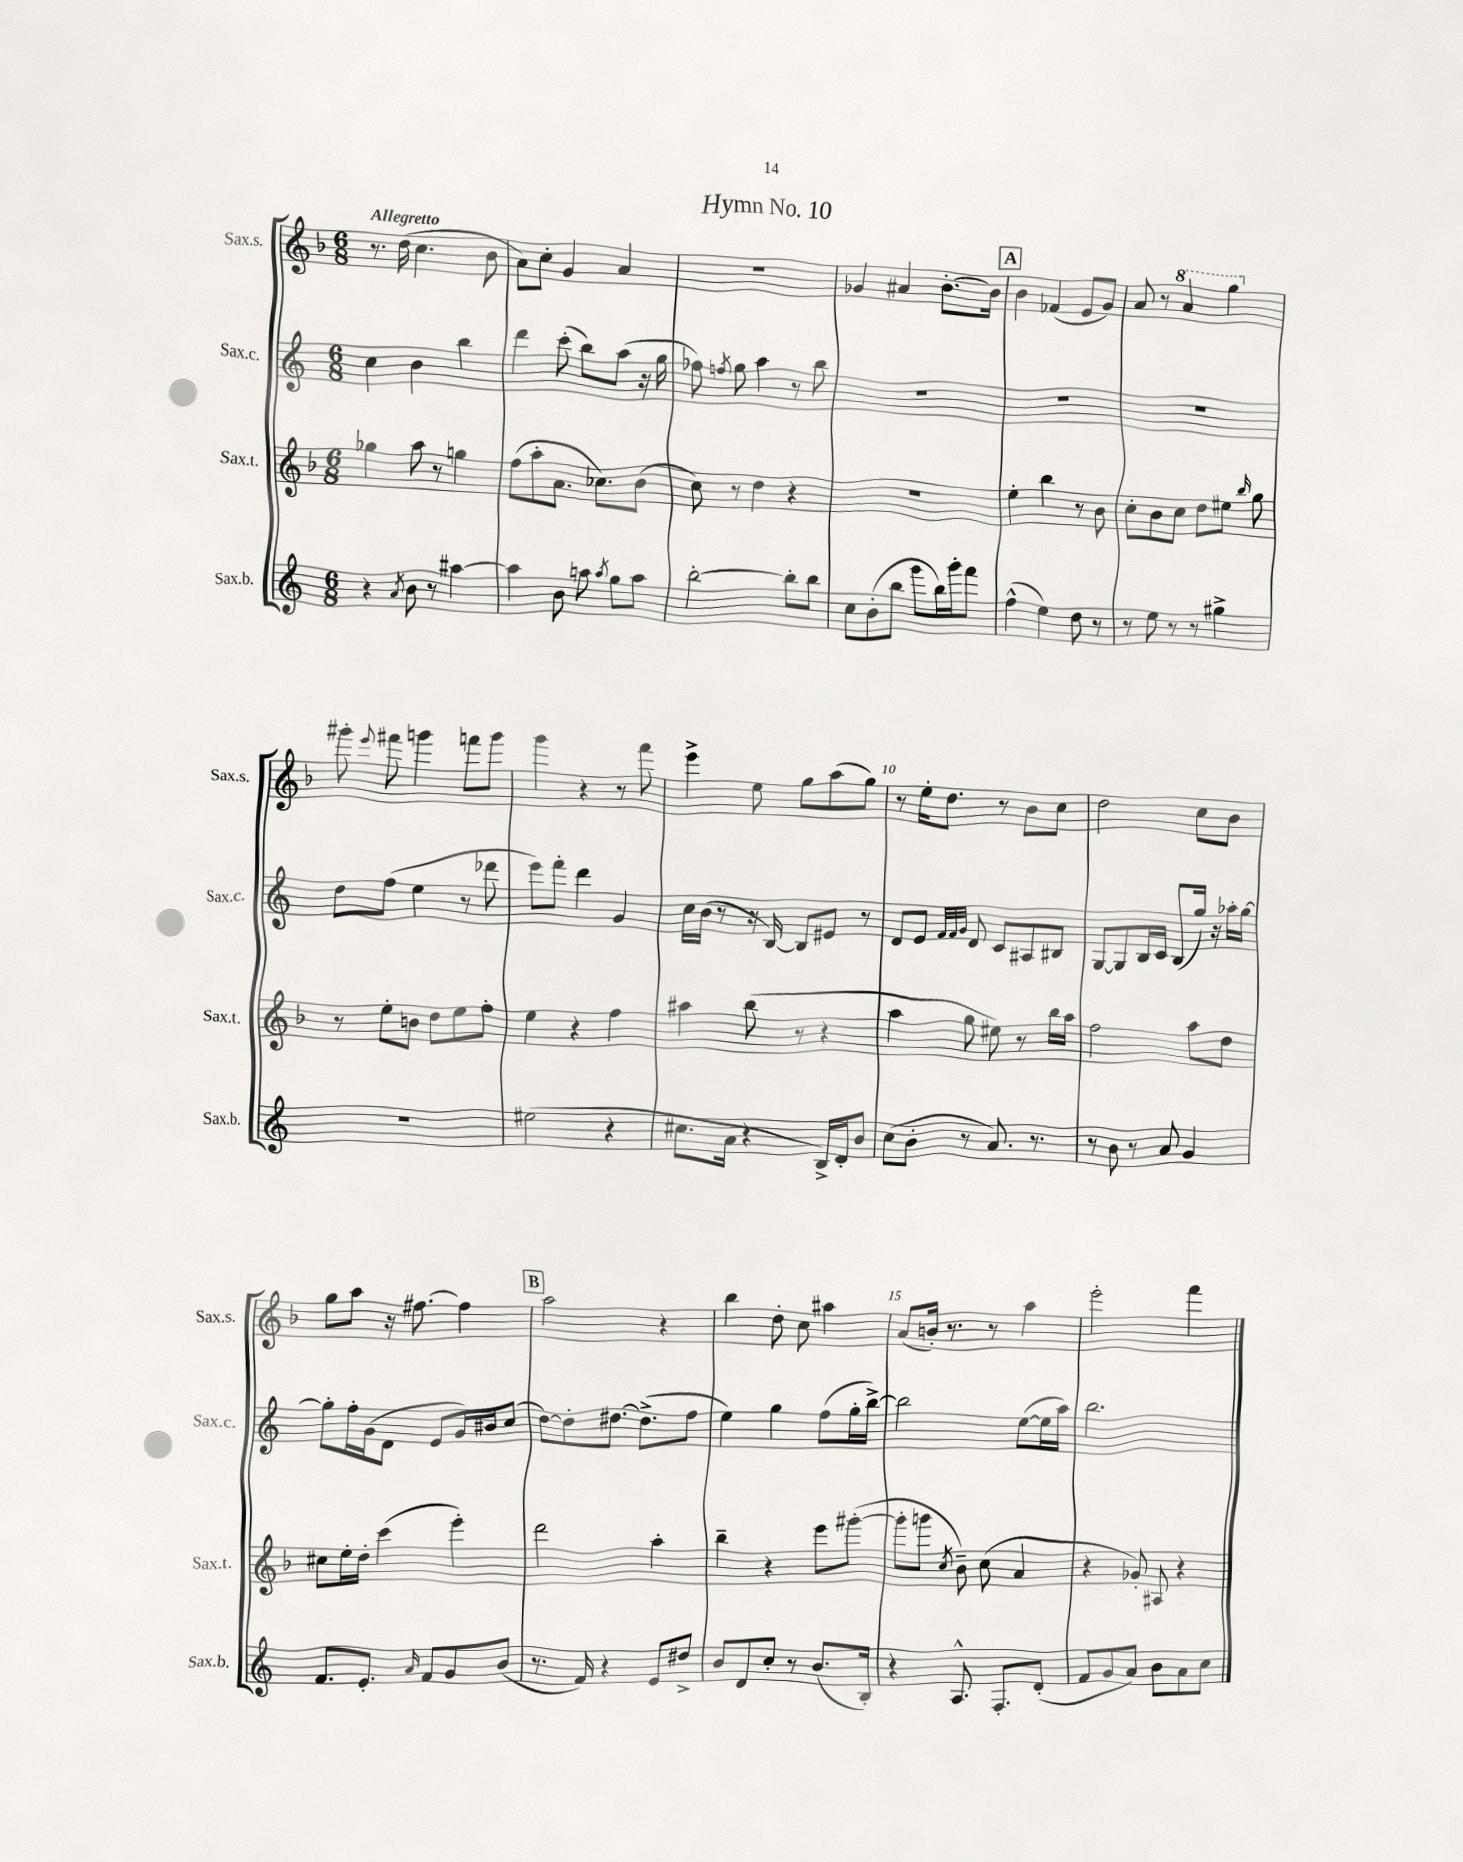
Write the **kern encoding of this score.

**kern	**kern	**kern	**kern
*part4	*part3	*part2	*part1
*staff4	*staff3	*staff2	*staff1
*I"Sax.b.	*I"Sax.t.	*I"Sax.c.	*I"Sax.s.
*I'Sax.b.	*I'Sax.t.	*I'Sax.c.	*I'Sax.s.
*clefG2	*clefG2	*clefG2	*clefG2
*k[]	*k[b-]	*k[]	*k[b-]
*M6/8	*M6/8	*M6/8	*M6/8
=1	=1	=1	=1
!	!	!	!LO:TX:a:B:t=Allegretto
4r	4gg-X\	4cc\	8.r
.	.	.	(16dd\
8qa/	.	.	.
8b\	8aa\	4b\	4.cc\
8r	8r	.	.
[4aa#X\	4ggn\	4bb\	.
.	.	.	8b-\
=2	=2	=2	=2
4aa#\]	(8ff\L	4ddd\	8a\L)
.	8aa'\	.	8cc'\J
8b\	8.a\J	(8ccc'\	4g/
8aan\	.	8bb\L)	.
.	8.cc-X\L)	.	.
8qaa/	.	.	.
8gg\L	.	(8aa\J	4a/
8aa\J	(8b-\J	16r	.
.	.	16gg\	.
=3	=3	=3	=3
[2bb'\	8cc\)	8ff-X\)	2.r
.	.	8qffn/	.
.	8r	8gg\	.
.	4dd\	4aa\	.
8bb'\L]	4r	8r	.
8bb\J	.	8bb\	.
=4	=4	=4	=4
8cc\L	2.r	2.r	4g-X/
(8b'\	.	.	.
8bb\J	.	.	4a#X/
8ggg\L	.	.	.
16bb\L)	.	.	[8.b-'\L
16ggg'\J	.	.	.
8fff\J	.	.	.
.	.	.	16b-\Jk]
!!LO:REH:place=s1:t=A
=5	=5	=5	=5
(4ff^^\	4ee'\	2.r	4b-\
4ee\)	4bb-\	.	(4f-X/
8dd\	8r	.	8e/L
8r	8b-\	.	8g/J)
=6	=6	=6	=6
8r	8cc'\L	2.r	8a/
8ee\	8b-\	.	8r
*	*	*	*8va
8r	8cc\J	.	4aa/
8r	8dd\L	.	.
4gg#X^\	8ee#X\J	.	4ggg\
.	16qqbb-/	.	.
.	8gg\	.	.
!!LO:LB:g=z
=7	=7	=7	=7
*	*	*	*X8va
2.r	8r	8dd\L	8ggg#X'\
.	.	.	8qqeee/
.	8ee'\L	(8ff\J	8fff#X\
.	8bn\J	4ee\	4gggn\
.	8dd\L	.	.
.	8ee\	8r	8fffn\L
.	8ff'\J	8ddd-X\	8ggg\J
=8	=8	=8	=8
(2ee#X\	4ee\	8eee\L)	4ggg\
.	.	8fff'\J	.
.	4r	4ddd\	4r
4r	4ff\	4g/	8r
.	.	.	8fff\
=9	=9	=9	=9
8.cc#X\L	4aa#X\	16cc\LL	4eee^\
.	.	(16b\JJ	.
.	.	8r	.
16a\Jk	.	.	.
4r	(8bb-\	16r	8ee\
.	.	[16B/)	.
.	8r	8B/L]	8gg\L
16B^/LL)	4r	8e#X/J	(8aa\
16d'/J	.	.	.
8b/J	.	8r	8gg\J)
=10	=10	=10	=10
(8cc\L	4aa\	8d/L	8r
8b'\J	.	8e/J	16ee'\KL
.	.	.	8.dd\J
.	.	32qqf/LLL	.
.	.	32qqf/	.
.	.	32qqg/JJJ	.
8r	8gg\	8d/	.
8.a/)	8ee#X\)	8c/L	8r
.	8r	8A#X/	8b-\L
8.r	.	.	.
.	16bb-\LL	8B#X/J	8cc\J
.	16aa\JJ	.	.
=11	=11	=11	=11
8r	2ff\	[8G/L	2dd\
8b\	.	8G/]	.
8r	.	16B/L	.
.	.	16c/JJ	.
8a/	.	(8B/L	.
4g/	8aa\L	16gg/Jk)	8cc\L
.	.	16r	.
.	8dd\J	16aa-X'\LL	8b-\J
.	.	[16gg\JJ	.
!!LO:LB:g=z
=12	=12	=12	=12
8.f/L	8cc#X\L	8gg'\L]	8gg\L
.	16ee'\L	16ff'\L	8aa\J
8.e'/J	16dd'\JJ	(16g\J	.
.	(4ccc\	8d\J	16r
.	.	.	[8.ff#X\
16qqa/	.	.	.
8f/L	.	8e/L	.
8g/	4eee'\)	16g/L)	4ff#\]
.	.	16b#X/J	.
(8b/J	.	(8cc/J	.
!!LO:REH:place=s1:t=B
=13	=13	=13	=13
8.r	2ddd\	[8dd\L)	2aa\
.	.	8dd'\]	.
16f/)	.	.	.
4r	.	[8.dd#X\J	.
.	.	(8.dd#^\L]	.
8e/L	4aa'\	.	4r
8dd#X^/J	.	8ff\J	.
=14	=14	=14	=14
8b/L	4bb-~\	4ee\)	4bb-\
8d/	.	.	.
8cc'/J	4r	4gg\	8dd'\
8r	.	.	8cc\
(8.b/L	8eee\L	(8ff\L	4aa#X\
.	([8ggg#X'\J	16gg'\L	.
16B'/Jk)	.	[16bb^\JJ)	.
=15	=15	=15	=15
4r	8ggg#'\L]	2bb\]	(8a/L
.	8gggn\J	.	16bn'/Jk)
.	.	.	8.r
.	8qcc/	.	.
8.A^^/	8b-~\)	.	.
.	(8cc\	.	8r
8.F'/L	.	.	.
.	4a/	([8ee\L	4aa\
(8d'/J	.	16ee\L]	.
.	.	16aa\JJ)	.
=16	=16	=16	=16
8f/L	4r	2.bb\	2eee'\
8g/	.	.	.
8a/J)	8g-X'/)	.	.
8b\L	8A#X/	.	.
8a\	4r	.	4fff\
8cc\J	.	.	.
==	==	==	==
*-	*-	*-	*-
